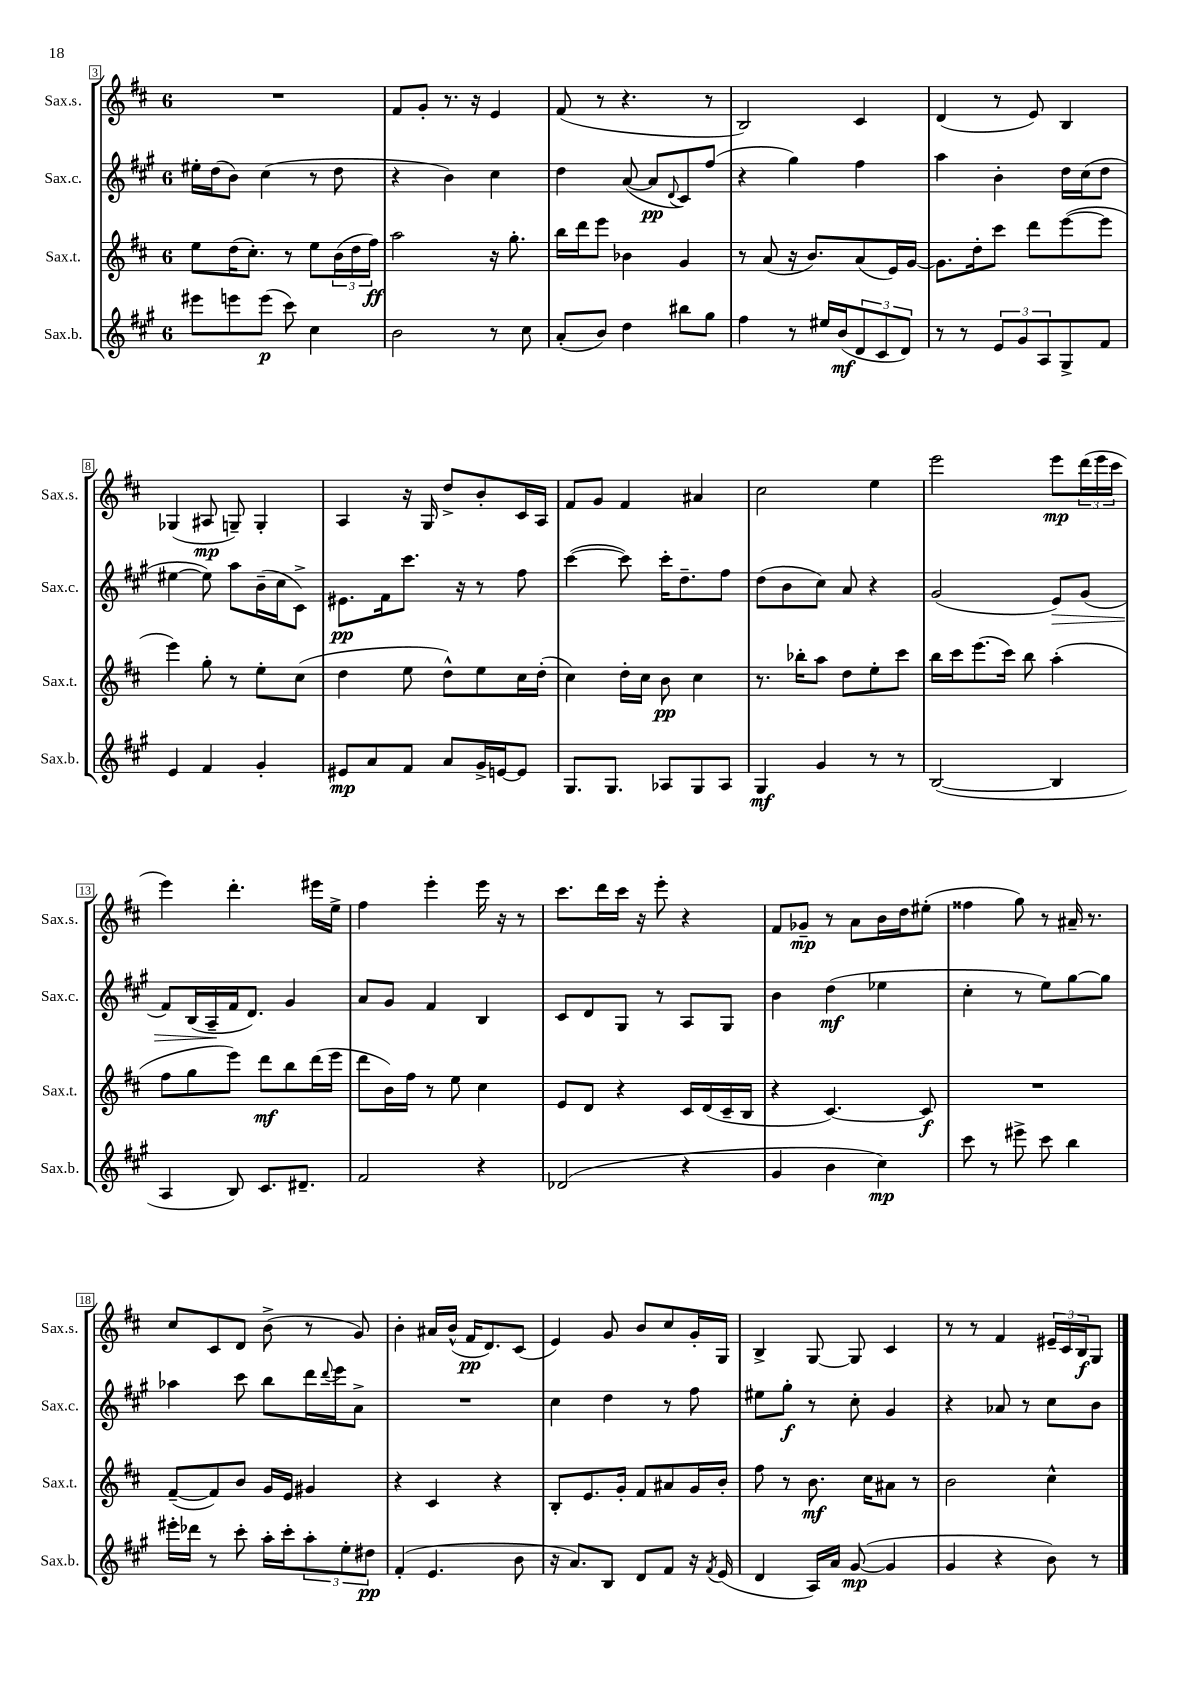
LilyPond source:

<<
\new StaffGroup <<
\new Staff = "s0" \with { instrumentName = "Sax.s." shortInstrumentName = "Sax.s." } {
    \clef treble \key d \major \once \override Staff.TimeSignature.style = #'single-digit \time 6/8
    R2. |
    fis'8 g'8-. r8. r16 e'4 |
    fis'8( r8 r4. r8 |
    b2) cis'4 |
    d'4( r8 e'8) b4 |
    ges4( ais8\mp g8--) g4-. |
    a4 r16 g16 d''8-> b'8-. cis'16 a16 |
    fis'8 g'8 fis'4 ais'4 |
    cis''2 e''4 |
    e'''2 e'''8\mp \tuplet 3/2 { d'''16( e'''16 cis'''16 } |
    e'''4) d'''4.-. eis'''16 e''16-> |
    fis''4 e'''4-. e'''16 r16 r8 |
    cis'''8. d'''16 cis'''16 r16 e'''8-. r4 |
    fis'8 ges'8--\mp r8 a'8 b'16 d''16 eis''8-.( |
    fisis''4 g''8) r8 ais'16-- r8. |
    cis''8 cis'8 d'8 b'8->( r8 g'8) |
    b'4-. ais'16 b'16-^( fis'16\pp d'8.) cis'8( |
    e'4) g'8 b'8 cis''8 g'16-. g16 |
    b4-> g8~ g8 cis'4 |
    r8 r8 fis'4 \tuplet 3/2 { eis'16-- cis'16 b16\f } g8 \bar "|." |
}
\new Staff = "s1" \with { instrumentName = "Sax.c." shortInstrumentName = "Sax.c." } {
    \clef treble \key a \major \once \override Staff.TimeSignature.style = #'single-digit \time 6/8
    eis''16-. d''16( b'8) cis''4( r8 d''8 |
    r4 b'4) cis''4 |
    d''4 a'8~( a'8\pp \appoggiatura { d'8 } cis'8) fis''8( |
    r4 gis''4) fis''4 |
    a''4 b'4-. d''16 cis''16( d''8 |
    eis''4~ eis''8) a''8 b'16--( cis''16 cis'8->) |
    eis'8.\pp fis'16 cis'''8. r16 r8 fis''8 |
    cis'''4~( cis'''8) cis'''16-. d''8.-- fis''8 |
    d''8( b'8 cis''8) a'8 r4 |
    gis'2( e'8\>) gis'8( |
    fis'8) b16( a16--\! fis'16 d'8.) gis'4 |
    a'8 gis'8 fis'4 b4 |
    cis'8 d'8 gis8 r8 a8 gis8 |
    b'4 d''4\mf( ees''4 |
    cis''4-. r8 e''8) gis''8~ gis''8 |
    aes''4 cis'''8 b''8 d'''16 \appoggiatura { d'''8 } e'''16 a'8-> |
    R2. |
    cis''4 d''4 r8 fis''8 |
    eis''8 gis''8-.\f r8 cis''8-. gis'4 |
    r4 aes'8 r8 cis''8 b'8 \bar "|." |
}
\new Staff = "s2" \with { instrumentName = "Sax.t." shortInstrumentName = "Sax.t." } {
    \clef treble \key d \major \once \override Staff.TimeSignature.style = #'single-digit \time 6/8
    e''8 d''16( cis''8.-.) r8 e''8 \tuplet 3/2 { b'16( d''16 fis''16\ff) } |
    a''2 r16 g''8.-. |
    b''16 d'''16 e'''8 bes'4 g'4 |
    r8 a'8( r16 b'8.) a'8( e'16) g'16~ |
    g'8. d''16-. cis'''8 d'''8 e'''8~( e'''8 |
    e'''4) g''8-. r8 e''8-. cis''8( |
    d''4 e''8 d''8-^) e''8 cis''16 d''16-.( |
    cis''4) d''16-. cis''16 b'8\pp cis''4 |
    r8. bes''16-. a''8 d''8 e''8-. cis'''8 |
    b''16 cis'''16 e'''8.( cis'''16) b''8 a''4-.( |
    fis''8 g''8 e'''8) d'''8\mf b''8 d'''16( e'''16 |
    d'''8 b'16) fis''16 r8 e''8 cis''4 |
    e'8 d'8 r4 cis'16 d'16( cis'16-- b16 |
    r4 cis'4.~) cis'8\f |
    R2. |
    fis'8~--( fis'8) b'8 g'16 e'16 gis'4 |
    r4 cis'4 r4 |
    b8-. e'8. g'16-. fis'8 ais'8 g'16 b'16-. |
    fis''8 r8 b'8.\mf cis''16 ais'8 r8 |
    b'2 cis''4-^ \bar "|." |
}
\new Staff = "s3" \with { instrumentName = "Sax.b." shortInstrumentName = "Sax.b." } {
    \clef treble \key a \major \once \override Staff.TimeSignature.style = #'single-digit \time 6/8
    eis'''8 e'''8 e'''8\p( cis'''8) cis''4 |
    b'2 r8 cis''8 |
    a'8-.( b'8) d''4 bis''8 gis''8 |
    fis''4 r8 eis''16 b'16\mf( \tuplet 3/2 { d'8 cis'8 d'8) } |
    r8 r8 \tuplet 3/2 { e'8 gis'8 a8 } gis8-> fis'8 |
    e'4 fis'4 gis'4-. |
    eis'8\mp a'8 fis'8 a'8 gis'16-> e'16~ e'8 |
    gis8. gis8. aes8 gis8 aes8 |
    gis4\mf gis'4 r8 r8 |
    b2~( b4 |
    a4 b8) cis'8. dis'8.-- |
    fis'2 r4 |
    des'2( r4 |
    gis'4 b'4 cis''4\mp) |
    cis'''8 r8 eis'''8-> cis'''8 b''4 |
    eis'''16-. des'''16 r8 cis'''8-. a''16-. cis'''16-. \tuplet 3/2 { a''8-. e''8-. dis''8\pp } |
    fis'4-.( e'4. b'8 |
    r16 a'8.) b8 d'8 fis'8 r16 \acciaccatura { fis'8 } e'16( |
    d'4 a16) a'16 gis'8~\mp( gis'4 |
    gis'4 r4 b'8) r8 \bar "|." |
}
>>
>>
\layout { \context { \Score currentBarNumber = #3 \override BarNumber.stencil = #(make-stencil-boxer 0.1 0.3 ly:text-interface::print) } }
